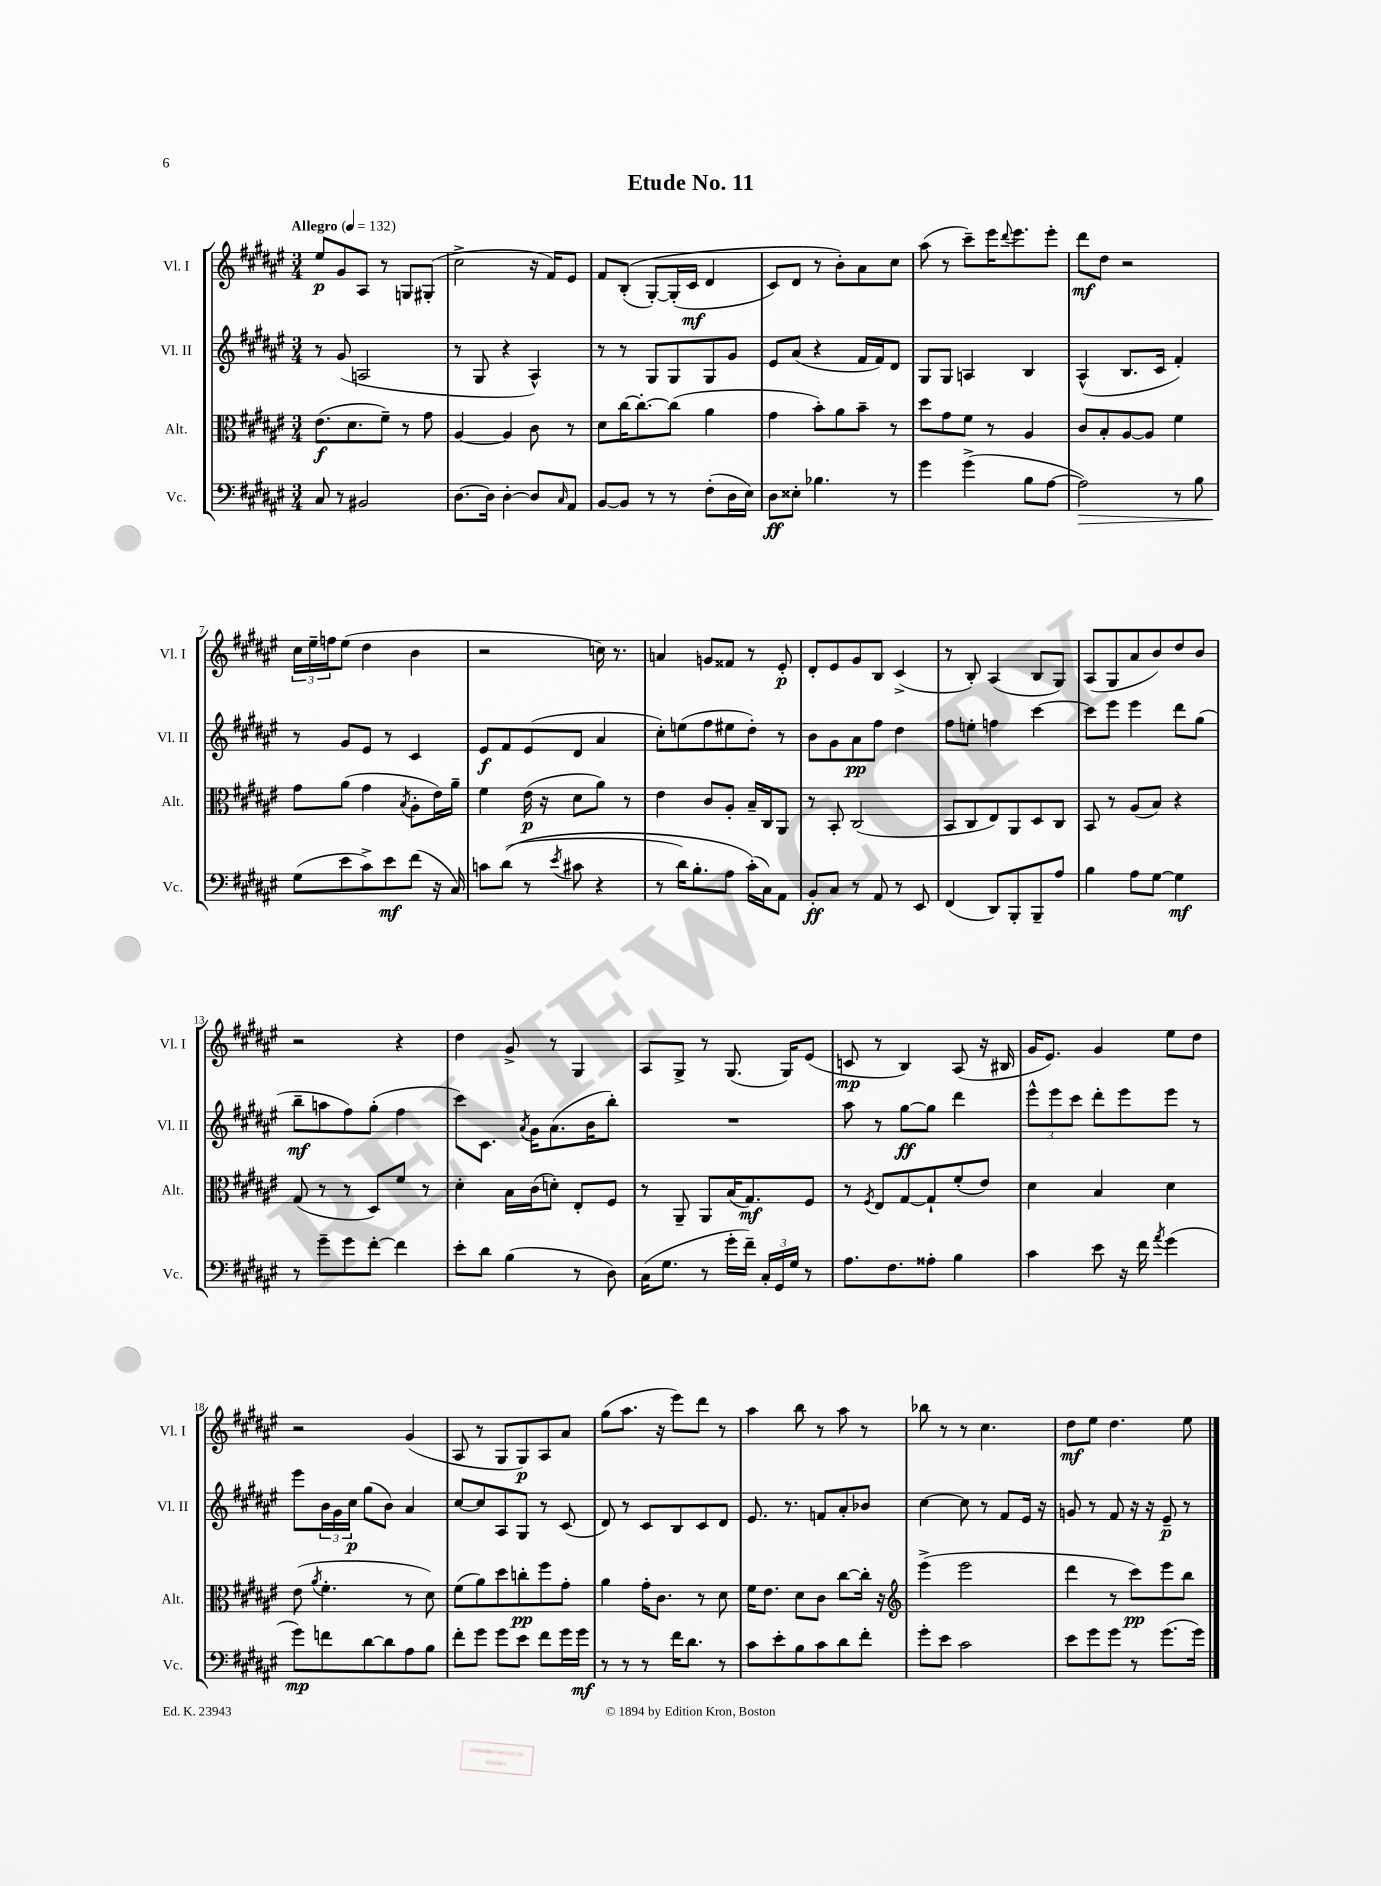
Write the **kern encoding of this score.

**kern	**kern	**kern	**kern
*staff4	*staff3	*staff2	*staff1
*clefF4	*clefC3	*clefG2	*clefG2
*k[f#c#g#d#a#e#]	*k[f#c#g#d#a#e#]	*k[f#c#g#d#a#e#]	*k[f#c#g#d#a#e#]
*M3/4	*M3/4	*M3/4	*M3/4
*MM132	*MM132	*MM132	*MM132
8C#	(8.e#	8r	8ee#
8r	.	(8g#	8g#
.	8.d#	.	.
2BB#	.	2A	8A#
.	8f#~)	.	8r
.	8r	.	8G
.	8g#	.	(8G#'
=	=	=	=
[8.D#	[4A#	8r	2cc#^
.	.	8G#	.
16D#]	.	.	.
[4D#'	4A#]	4r	.
8D#]	8c#	4A#^^)	16r
.	.	.	16f#)
16qqC#	.	.	.
8AA#	8r	.	8e#
=	=	=	=
[8BB	8d#	8r	8f#
8BB]	[16cc#	8r	&((8B'
.	8.cc#'_	.	.
8r	.	8G#	[8G#')
8r	(8cc#]	8G#	(16G#']
.	.	.	16c#
(8F#'	4a#	8G#	4d#
16D#	.	8g#	.
16E#)	.	.	.
=	=	=	=
8D#	4g#	8e#	8c#)
8E##'	.	(8a#	8d#
4.B-	8b')	4r	8r
.	8a#	.	8b'&)
.	8b~	16f#	8a#
.	.	16f#)	.
8r	8r	8d#	8cc#
=	=	=	=
4g#	8dd#	8G#	(8aa#
.	8g#	8G#	8r
(4g#^	8f#	4A	8ccc#~)
.	8r	.	16eee#
.	.	.	8qqddd#
.	.	.	8.eee#
8B	4A#	4B	.
[8A#	.	.	8eee#'
=	=	=	=
2A#])	8c#	(4A#^^	8ddd#
.	8B'	.	8dd#
.	[8A#	8.B	2r
.	8A#]	.	.
.	.	16c#	.
8r	4f#	4f#')	.
8B	.	.	.
=	=	=	=
(8G#	8g#	8r	24cc#
.	.	.	24ee#~
.	.	.	24ff
8e#	(8a#	8g#	(8ee#
8c#^)	4g#	8e#	4dd#
8e#	.	8r	.
.	8qB	.	.
(8f#	8A#'	4c#	4b
16r	16e#)	.	.
16C#)	16a#~	.	.
=	=	=	=
8c	4f#	8e#	2r
&((8d#	.	8f#	.
8r	(16e#	(8e#	.
.	16r	.	.
8qe#	.	.	.
8c#	8d#	8d#	.
4r	8a#)	4a#	16cc)
.	.	.	8.r
.	8r	.	.
=	=	=	=
8r	4e#	8cc#')	4a
16d#)	.	(8ee	.
8.B'	.	.	.
.	8c#	8ff#	8g
8A#	8A#'	8ee#	8f##
(16c#'&)	16B~	8dd#')	8r
16C#)	16C#	.	.
8AA#	8AA#	8r	8e#'
=	=	=	=
8BB'	8r	8b	8d#'
8C#	8BB'	8g#	8e#
8r	(2C#	8a#	8g#
8AA#	.	8ff#	8B
8r	.	4dd#	(4c#^
8EE#	.	.	.
=	=	=	=
(4FF#	8BB	8ff#	8r
.	8C#	8ee'	8B')
8DD#)	8E#)	4ff	(4A#
8BBB'	8AA#	.	.
8BBB~	8D#	[4ccc#	8B
8A#	8C#	.	8G#)
=	=	=	=
4B	8BB	8ccc#]	(8A#
.	8r	8eee#	8G#
8A#	(8A#	4eee#	8a#
[8G#	8B)	.	8b)
4G#]	4r	8ddd#	8dd#
.	.	(8gg#	8b
=	=	=	=
8r	(8G#	8bb~	2r
8g#~	8r	8aa	.
8g#	8r	8ff#)	.
[8f#'	8D#)	(8gg#'	.
4f#]	8f#	4ff#	4r
.	8r	.	.
=	=	=	=
8e#'	4d#'	8ccc#)	4dd#
8d#	.	8.c#	.
(4B	16B	.	8g#^
.	.	8qa#	.
.	(16c#	16g#	.
.	8d')	(8.a#	8r
8r	8E#'	.	4G#
.	.	16b	.
8D#)	8F#	8bb')	.
=	=	=	=
(16C#	8r	2.r	8A#
8.G#	.	.	.
.	8AA#~	.	8G#^
8r	8AA#	.	8r
16g#'	(16B	.	(8.G#
16f#~)	8.G#)	.	.
24C#'	.	.	.
24GG#	.	.	.
.	.	.	16G#)
24G#	.	.	.
8r	8F#	.	(8e#
=	=	=	=
8.A#	8r	8aa#	8c
.	8qF#	.	.
.	8E#	8r	8r
8.F#	.	.	.
.	[8G#	[8gg#	4B)
8A##'	8G#`]	8gg#]	.
4B	(8f#'	4ddd#	(8A#
.	8e#)	.	16r
.	.	.	16B#
=	=	=	=
4c#	4d#	12eee#^^	16g#
.	.	.	8.e#)
.	.	12eee#	.
.	.	12ccc#	.
8e#	4B	8ddd#'	4g#
16r	.	8eee#	.
16f#	.	.	.
8qa#	.	.	.
(4g#	4d#	8eee#	8ee#
.	.	8r	8dd#
=	=	=	=
8g#)	(8e#	8eee#	2r
.	8qa#	.	.
8f	4.f#'	24b	.
.	.	24g#	.
.	.	24cc#	.
[8d#	.	(8gg#	.
8d#]	.	8b)	.
8A#	8r	4a#	(4g#
8B	8d#)	.	.
=	=	=	=
8f#'	(8f#	[8cc#	8A#
8g#	8a#)	8cc#]	8r
8g#	8dd#	8A#	8G#
8e#	8cc'	8G#	8G#)
8f#	8ff#	8r	8A#
16g#	8g#'	(8c#	8a#
16g#	.	.	.
=	=	=	=
8r	4a#	8d#)	(8gg#
8r	.	8r	8.aa#
8r	16g#'	8c#	.
.	8.c#	.	16r
16f#	.	8B	8eee#)
8.d#	.	.	.
.	8r	8c#	8ddd#
8r	8d#	8d#	8r
=	=	=	=
8c#	16f#	8.e#	4aa#
.	8.e#	.	.
8e#'	.	.	.
.	.	8.r	.
8B	8d#	.	8bb
8c#	8c#	8f	8r
8d#	[8cc#	8a#'	8aa#
8f#'	16cc#']	8b-	8r
.	16r	.	.
=	=	=	=
*	*clefG2	*	*
8g#'	(4eee#^	[4cc#	8bb-
8e#	.	.	8r
2c#	2eee#	8cc#]	8r
.	.	8r	4.cc#
.	.	8f#	.
.	.	16e#	.
.	.	16r	.
=	=	=	=
8e#	4ddd#	8g	8dd#
8g#	.	8r	8ee#
8g#	8r	8f#	4.dd#
8r	8ccc#)	16r	.
.	.	16r	.
(8.g#	8eee#	8e#~	.
.	8bb	8r	8ee#
16g#)	.	.	.
==	==	==	==
*-	*-	*-	*-
